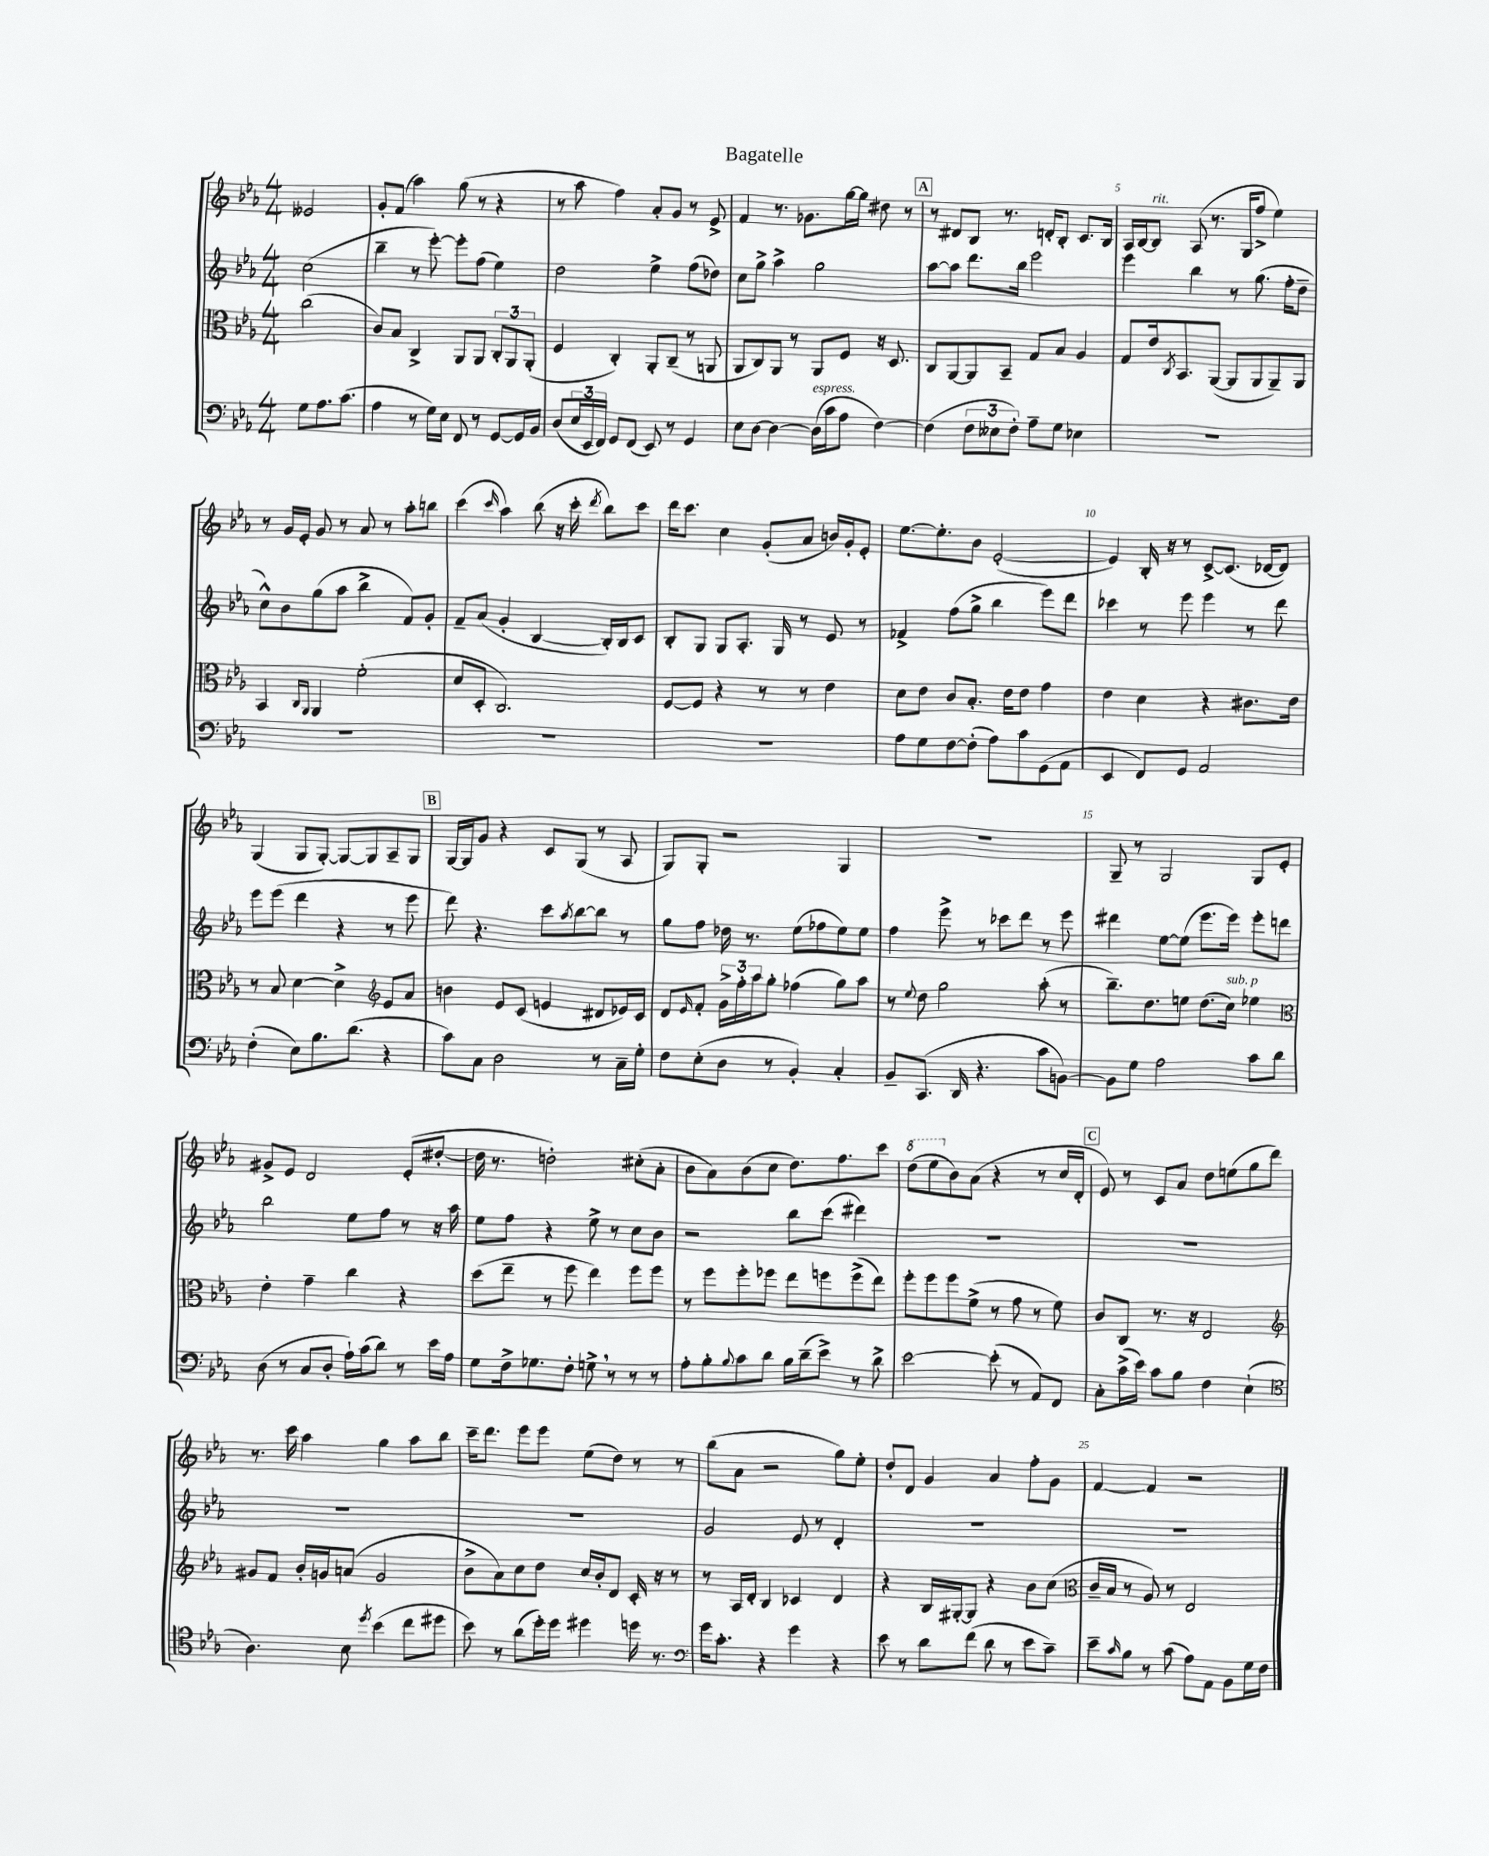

**kern	**kern	**kern	**kern
*part4	*part3	*part2	*part1
*staff4	*staff3	*staff2	*staff1
*clefF4	*clefC3	*clefG2	*clefG2
*k[b-e-a-]	*k[b-e-a-]	*k[b-e-a-]	*k[b-e-a-]
*M4/4	*M4/4	*M4/4	*M4/4
=	=	=	=
8G\L	(2cc\	(2cc\	2e--X/
8.A-\	.	.	.
(8.c\J	.	.	.
=1	=1	=1	=1
4A-\	8c/L)	4bb-~\	8g'/L
.	8B-/J	.	(8f/J
8r	4C^/	8r	4aa-\)
16G\LL)	.	[8eee-'\)	.
16E-\JJ	.	.	.
8FF/	8AA-/L	8eee-'\L]	(8gg\
8r	8AA-/J	(8ff\J	8r
[8GG/L	12C'/L	4ee-\)	4r
.	12AA-/	.	.
16GG/L]	.	.	.
.	(12AA-'/J	.	.
16BB-/JJ	.	.	.
=2	=2	=2	=2
(8D/L	4F/	2dd\	8r
24E-/L	.	.	8aa-\
24EE-/	.	.	.
24FF/JJ)	.	.	.
8GG/L	4C'/)	.	4ff\)
(8FF/J	.	.	.
8EE-/)	8AA-'/L	4ee-^\	8a-'/L
8r	(8C~/J	.	8g/J
4GG/	8r	(8ff\L	8r
.	8AAn/	8dd-X\J)	8e-^/
=3	=3	=3	=3
8E-\L	8AA-/L	8cc\L	4f/
[8D\J	8C/)	8gg^\J	.
4D\_	8AA-/J	4aa-^\	8.r
.	8r	.	.
.	.	.	8.g-X\L
!LO:TX:a:i:t=espress.	!	!	!
(16D\LL]	8AA-/L	2gg\	.
16c\J	.	.	.
8A-\J	8F/J	.	[16gg\L
.	.	.	16gg\JJ]
[4F\)	16r	.	8dd#X\
.	8.D/	.	.
.	.	.	8r
!!LO:REH:place=s1:t=A
=4	=4	=4	=4
(4F\]	8C/L	[8aa-\L	8r
.	[8AA-/	8aa-\J]	8d#X/L
12F\L	8AA-/]	8.ddd\L	8B-/J
12E--X\	.	.	.
.	8BB-~/J	.	8.r
12F'\J)	.	.	.
.	.	16bb-\Jk	.
8A-~\L	8G/L	2eee-\	.
.	.	.	16dn'/KL
8G\J	8B-/J	.	8B-'/J
4E-X\	4A-/	.	8.c/L
.	.	.	16B-/Jk
=5	=5	=5	=5
1r	8G/L	4eee-\	16A-/LL
.	.	.	[16B-/J
!	!	!	!LO:TX:a:i:t=rit.
.	16e-/k	.	8B-/J]
.	8qC/	.	.
.	8.BB-/	.	.
.	.	4bb-\	(8A-/
.	([8AA-/J	.	8.r
.	8AA-/L]	8r	.
.	.	.	16G/KL
.	8AA-/	(8.gg\	8ff^/J
.	8AA-~/)	.	4ee-\)
.	.	16ff'\KL	.
.	8AA-/J	8dd~\J	.
!!LO:LB:g=z
=6	=6	=6	=6
1r	4BB-/	8cc^^\L)	8r
.	.	8b-\	16g/LL
.	.	.	16e-'/JJ
.	16qqC/LL	.	.
.	16qqAA-/JJ	.	.
.	4AA-/	(8gg\	8g/
.	.	8aa-\J	8r
.	(2f'\	4bb-^\	8a-/
.	.	.	8r
.	.	8f/L)	8aa-'\L
.	.	8g'/J	8bbn\J
=7	=7	=7	=7
1r	8d/L	8f~/L	(4ccc\
.	8D'/J	(8a-/J	.
.	.	.	16qqccc/
.	2.C/)	4g'/	4aa-\)
.	.	[4B-/	(8bb-\
.	.	.	16r
.	.	.	16ccc'\
.	.	.	8qddd/
.	.	16B-'/LL])	8bb-\L)
.	.	16B-/J	.
.	.	8c/J	8ccc\J
=8	=8	=8	=8
1r	[8F/L	8B-'/L	16ddd\KL
.	.	.	8.ccc\J
.	8F/J]	8G/J	.
.	4r	8G/L	4cc\
.	.	8.A-'/J	.
.	8r	.	(8g'/L
.	.	16G/	.
.	8r	8r	8a-/J
.	4e-\	8e-/	16bn/LL)
.	.	.	16g'/J
.	.	8r	8e-'/J
=9	=9	=9	=9
8A-\L	8d\L	4f-X^/	[8.ee-\L
8G\	8e-\J	.	.
.	.	.	8.ee-'\]
[8F\	8c/L	(8ff\L	.
(8F'\J]	8.B-'/J	8gg^\J	8b-\J
8A-\L)	.	4bb-\	([2e-'/
.	16e-\KL	.	.
8c\	8e-\J	.	.
(8GG\	4g\	8eee-\L)	.
8AA-\J	.	8ddd\J	.
=10	=10	=10	=10
4EE-/	4e-\	4ccc-X\	4e-/])
8FF/L)	4d\	8r	16B-'/
.	.	.	16r
8GG/J	.	8eee-\	8r
2AA-/	4r	4eee-\	[8c^/L
.	.	.	(8.c/J]
.	8.c#X\L	8r	.
.	.	.	[16d-X/KL
.	.	8ddd\	8d-/J])
.	16e-\Jk	.	.
!!LO:LB:g=z
=11	=11	=11	=11
(4F'\	8r	8eee-\L	(4G/
.	8B-/	(8eee-\J	.
8E-\L)	[4d\	4ddd\	8G/L
8.B-\	.	.	[8G'/J)
.	4d^\]	4r	8G/L_
(8.d\J	.	.	.
.	.	.	8G/]
*	*clefG2	*	*
4r	8e-/L	8r	8A-~/
.	8a-/J	8eee-\	8G/J
!!LO:REH:place=s1:t=B
=12	=12	=12	=12
8c\L)	4bn\	8ddd\)	[16G/LL
.	.	.	16G/J]
8C\J	.	4.r	8g/J
2D\	8e-/L	.	4r
.	(8c/J	.	.
.	4en/	8ccc\L	8c/L
.	.	8qaa-/	.
.	.	[8bb-\	(8G/J
8r	8d#X/L	8bb-\J]	8r
16C~\LL	16e-X/L)	8r	8A-/
16G'\JJ	16c/JJ	.	.
=13	=13	=13	=13
8F\L	8d/L	8gg\L	8G/L)
.	16qqe-/	.	.
(8E-'\	8f'/J	8ff\J	8G'/J
8D\J	24g^\LL	16dd-X\	2r
.	24ff'\	.	.
.	.	8.r	.
.	24aa-\J	.	.
8r	8gg'\J	.	.
4BB-'/)	(4ff-X\	(8ee-\L	.
.	.	8ff-X\	.
4C'/	8gg\L)	8ee-\)	4G/
.	8aa-\J	8ee-\J	.
=14	=14	=14	=14
8BB-~/L	8r	4ff\	1r
.	8qqee-/	.	.
(8.CC/J	8dd\	.	.
.	2gg\	8eee-^\	.
16DD/	.	.	.
4.r	.	8r	.
.	.	8ccc-X\L	.
.	.	8ddd\J	.
8c\L	(8aa-'\	8r	.
[8BBn\J)	8r	8eee-\	.
=15	=15	=15	=15
8BB\L]	8.bb-~\L)	4ddd#X\	8G~/
8G\J	.	.	8r
.	8.dd\	.	.
2A-\	.	[8ee-\L	2G/
.	8een\J	(8ee-\J]	.
.	(8.dd\L	8.eee-\L	.
!	!LO:TX:a:i:t=sub. p	!	!
.	16cc\Jk)	16eee-\Jk)	.
8c\L	4ee-X\	8eee-'\L	8G/L
8d\J	.	8dddn\J	8e-'/J
!!LO:LB:g=z
=16	=16	=16	=16
*	*clefC3	*	*
(8D\	4e-'\	2bb-\	8g#X^/L
8r	.	.	8e-/J
8C/L	4g~\	.	2d/
8D'/J	.	.	.
16A-`\LL)	4cc\	8ee-\L	.
(16c\J	.	.	.
8d\J)	.	8ff\J	.
8r	4r	8r	(8e-'/L
16e-\LL	.	16r	[8dd#X'/J
16A-\JJ	.	16aa-\	.
=17	=17	=17	=17
8G\L	(8dd\L	8ee-\L	16dd#\]
.	.	.	8.r
16F^\k	8ee-~\J	8ff\J	.
8.G-X\	.	.	.
.	8r	4r	2ddn'\)
8F'\J	8ff\	.	.
8Gn^,\	4ee-\)	8ee-^\	.
8r	.	8r	.
8r	8ff\L	8cc\L	(8cc#X'\L
8r	8ff\J	8b-\J	8a-'\J
=18	=18	=18	=18
8A-'\L	8r	2r	8b-\L
8B-'\	8ff\L	.	8a-\)
8qqB-/	.	.	.
8c\	8ff'\	.	(8b-\
8d\J	8ff-X\J	.	8cc\J
16B-\LL	8ee-\L	8bb-\L	8.dd\L)
(16d~\J	.	.	.
8e-^\J)	8ffn\	(8ccc\J	.
.	.	.	8.ff\
8r	(8ff^\	4ddd#X\)	.
8d^\	8ee-\J)	.	8ccc\J
=19	=19	=19	=19
*	*	*	*8va
[2e-\	8ff'\L	1r	(8ddd\L
.	8ff\	.	8eee-\
*	*	*	*X8va
.	8ff\	.	8b-\)
.	(8f^\J	.	(8a-\J
(8e-'\]	8r	.	4r
8r	8g\	.	.
8AA-/L)	8r	.	8r
8FF/J	8f\)	.	16cc/LL
.	.	.	16d'/JJ
!!LO:REH:place=s1:t=C
=20	=20	=20	=20
8C'\L	8c/L	1r	8e-/)
(16c^\L	8C/J	.	8r
16e-\JJ)	.	.	.
8c\L	8.r	.	8c/L
8B-\J	.	.	8a-/J
.	16r	.	.
4F\	2E-/	.	8dd\L
.	.	.	(8een\
(4E-`\	.	.	8gg\
.	.	.	8ddd\J)
!!LO:LB:g=z
=21	=21	=21	=21
*clefC4	*clefG2	*	*
4.A-\)	8g#X/L	1r	8.r
.	8f/J	.	.
.	.	.	16ccc\
.	16b-'/LL	.	4aa-\
.	16gn/J	.	.
8B-\	(8an/J	.	.
8qdd/	.	.	.
(4b-\	2g/	.	4gg\
8cc\L	.	.	8aa-\L
8dd#X\J	.	.	8bb-\J
=22	=22	=22	=22
8b-\)	8b-^\L	1r	16ccc~\KL
.	.	.	8.ddd\J
8r	8a-\)	.	.
(8a-\L	8cc\	.	8eee-\L
16dd'\L)	8dd\J	.	8eee-\J
16dd\JJ	.	.	.
4dd#X\	16cc/LL	.	(8ee-\L
.	16b-'/J	.	.
.	8d/J	.	8dd\J)
16ddn\	16c'/	.	8r
8.r	16r	.	.
.	8r	.	8r
=23	=23	=23	=23
*clefF4	*	*	*
16g\KL	8r	2g/	(8bb-\L
8.c'\J	.	.	.
.	16A-/LL	.	8a-\J
.	16d'/JJ	.	.
4r	4B-/	.	2r
4g\	4c-X/	8e-/	.
.	.	8r	.
4r	4d/	4d'/	8gg\L)
.	.	.	8ee-'\J
=24	=24	=24	=24
8e-\	4r	1r	8dd'/L
8r	.	.	8d/J
8d\L	16B-/LL	.	4g/
.	[16G#X'/J	.	.
(8f\J	8G#/J]	.	.
8d\	4r	.	4a-/
8r	.	.	.
8e-\L	8b-\L	.	8ff'\L
8c~\J)	(8cc\J	.	8g\J
=25	=25	=25	=25
*	*clefC3	*	*
8e-~\L	16c~/LL	1r	[4f/
.	16B-/JJ	.	.
16qqc/	.	.	.
8B-\J	8r	.	.
8r	8A-/)	.	4f/]
(8c\	8r	.	.
8A-\L)	2E-/	.	2r
8AA-\J	.	.	.
8BB-\L	.	.	.
16G\L	.	.	.
16F\JJ	.	.	.
==	==	==	==
*-	*-	*-	*-
